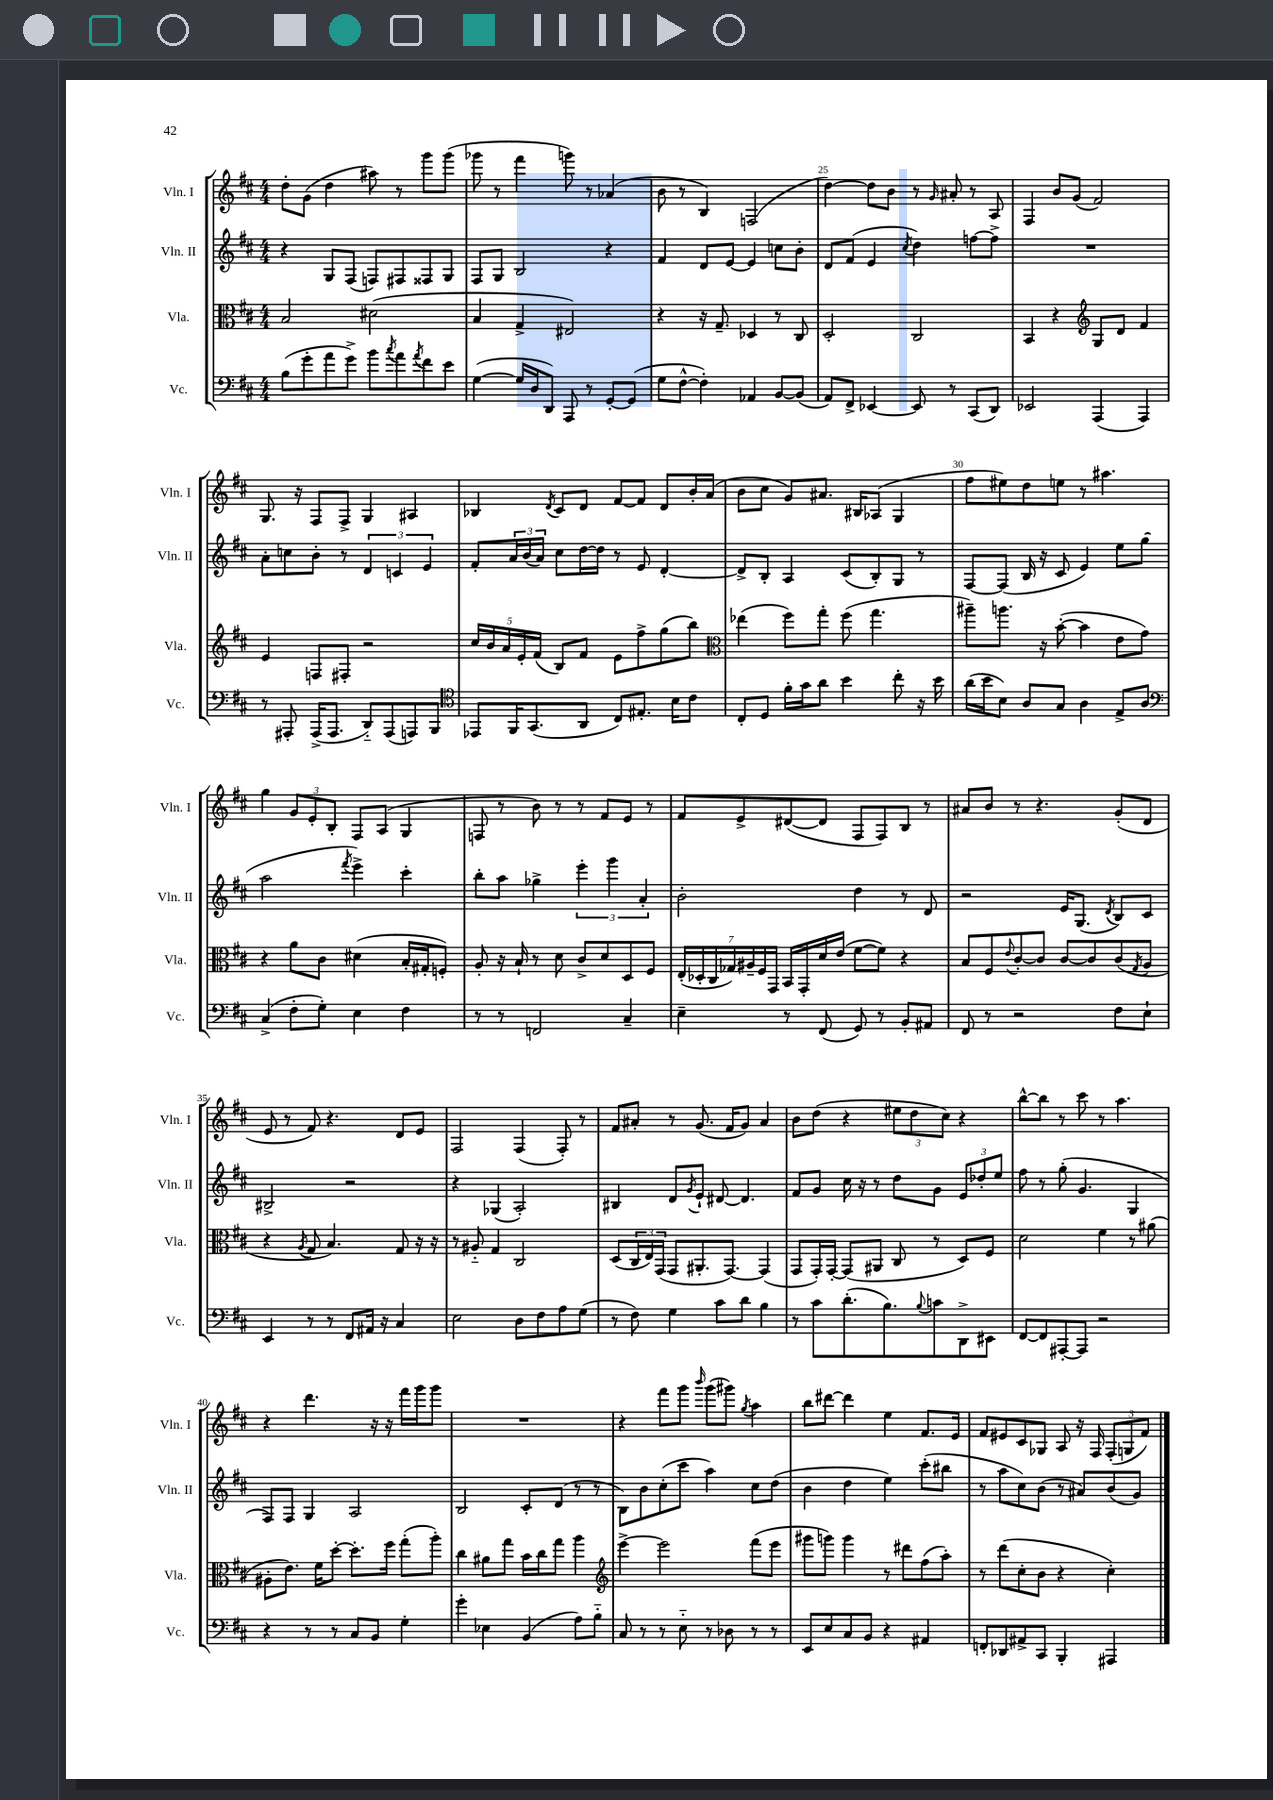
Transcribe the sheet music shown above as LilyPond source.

<<
\new StaffGroup <<
\new Staff = "s0" \with { instrumentName = "Vln. I" shortInstrumentName = "Vln. I" } {
    \clef treble \key d \major \numericTimeSignature \time 4/4
    d''8-. g'8( d''4 ais''8) r8 g'''8 g'''8( |
    ges'''8 r8 fis'''4 g'''8) r8 aes'4( |
    b'8 r8 b4) f2( |
    d''4~) d''8 b'8 r8 \grace { g'16 } ais'8-. r8 a8 |
    fis4 b'8 g'8( fis'2) |
    g8. r16 fis8 fis8-> g4 ais4 |
    bes4 \acciaccatura { d'8 } cis'8 d'8 fis'8~ fis'8 d'8 b'16-. a'16( |
    b'8 cis''8 g'8) ais'8. bis16 aes8( g4 |
    fis''8 eis''8) d''8 e''8 r8 ais''4. |
    g''4 \tuplet 3/2 { g'8 e'8-. b8-. } fis8 a8( g4 |
    f8 r8 b'8) r8 r8 fis'8 e'8 r8 |
    fis'8 e'8-> dis'8~( dis'8 fis8 fis8) b8 r8 |
    ais'8 b'8 r8 r4. g'8-.( d'8 |
    e'8 r8 fis'8) r4. d'8 e'8 |
    fis2 fis4( fis8-.) r8 |
    fis'8 ais'8-. r8 g'8.( fis'16 g'8) ais'4 |
    b'8 d''8( r4 \tuplet 3/2 { eis''8 d''8 cis''8) } r4 |
    b''8~-^ b''8 r8 cis'''8 r8 a''4. |
    r4 d'''4. r16 r16 fis'''16 g'''16 g'''8 |
    R1 |
    r4 fis'''8 g'''8 \grace { b'''16 } g'''8( gis'''8) \acciaccatura { g''8 } a''4 |
    b''8 dis'''8~ dis'''4 e''4 fis'8. e'16 |
    fis'8 eis'8 cis'8 ges8 a8 r16 fis16 \tuplet 3/2 { fis8-.( g8 fis'8) } \bar "|." |
}
\new Staff = "s1" \with { instrumentName = "Vln. II" shortInstrumentName = "Vln. II" } {
    \clef treble \key d \major \numericTimeSignature \time 4/4
    r4 g8 fis8( f8) fis8 fisis8 g8 |
    fis8 g8 b2 r4 |
    fis'4 d'8 e'8~ e'4 c''8 b'8-. |
    d'8 fis'8( e'4 \acciaccatura { cis''8 } d''4) f''8~ f''8-> |
    R1 |
    a'8-. c''8 b'8-. r8 \tuplet 3/2 { d'4 c'4 e'4 } |
    fis'8-. \tuplet 3/2 { a'16 b'16( a'16) } cis''8 d''16~ d''16 r8 e'8 d'4~-. |
    d'8-> b8-. a4 cis'8( b8-.) g8 r8 |
    fis8~ fis8( b16 r16 cis'8 e'4) e''8 g''8( |
    a''2 \acciaccatura { fis'''8 } e'''4->) cis'''4-. |
    b''8-. a''8 ges''4-> \tuplet 3/2 { e'''4-. g'''4 a'4-. } |
    b'2-. d''4 r8 d'8 |
    r2 e'16 g8.( \acciaccatura { d'8 } b8) cis'8 |
    bis2-> r2 |
    r4 ges4( a2-.) |
    bis4 d'8 \acciaccatura { g'8 } e'8-! dis'8~ dis'4. |
    fis'8 g'8 cis''16 r16 r8 d''8 g'8 \tuplet 3/2 { e'8 des''8-. e''8 } |
    fis''8 r8 g''8-.( g'4. g4 |
    fis8) fis8 g4 a2 |
    b2 cis'8-. d'8( r8 r8 |
    b8) b'8 cis''8-.( cis'''8 a''4) cis''8 d''8( |
    b'4 d''4 e''4) cis'''8-.( bis''8 |
    r8 a''8 cis''8) b'8( r8 ais'8) b'8( g'8) \bar "|." |
}
\new Staff = "s2" \with { instrumentName = "Vla." shortInstrumentName = "Vla." } {
    \clef alto \key d \major \numericTimeSignature \time 4/4
    b2 dis'2( |
    b4 g4-> eis2) |
    r4 r16 g8.-- des4 r8 cis8 |
    d2-. cis2 |
    b,4 r4 \clef treble g8 d'8 fis'4 |
    e'4 f8 fis8-. r2 |
    \tuplet 5/4 { cis''16 b'16 a'16 e'16-. fis'16( } b8) fis'8 e'8 fis''8-> g''8( b''8) |
    \clef alto ees''4( fis''8) g''8-. fis''8( g''4. |
    ais''8--) a''8. r16 b'8~-.( b'4 e'8 g'8) |
    r4 a'8 cis'8 dis'4( b16-. gis16-. f8-.) |
    a8-. r16 b16-! r8 d'8 cis'8-> d'8 d8 fis8 |
    \tuplet 7/4 { e16-.( des16-. cis16 ges16) ais16-- fis16 g,16 } b,16 g,16-. d'16 e'16( fis'8~ fis'8) r4 |
    b8 fis8 \appoggiatura { e'8 } cis'8~-. cis'8 cis'8~ cis'8 cis'8( \acciaccatura { g8 } a8 |
    r4 \acciaccatura { a8 } g8 b4.) g8 r16 r16 |
    r8 ais8-_ g4 cis2 |
    d8( \tuplet 3/2 { cis16 e16) g,16( } g,8 ais,8.-. g,8.~) g,4( |
    g,8 g,16-.) g,16~-. g,8( ais,8 cis8 r8 d8) fis8 |
    d'2 fis'4 r8 ais'8( |
    ais8-. e'8.) fis'16 d''8~-. d''8.-. fis''16 g''8-.( a''8-.) |
    cis''4 ais'8 g''8 b'16 cis''16 g''8 a''4 |
    \clef treble e'''4~-> e'''2 fis'''8( e'''8 |
    gis'''8 g'''8) g'''4 r8 dis'''8 fis''8( a''8-.) |
    r8 d'''8( cis''8-. b'8 r4 cis''4-.) \bar "|." |
}
\new Staff = "s3" \with { instrumentName = "Vc." shortInstrumentName = "Vc." } {
    \clef bass \key d \major \numericTimeSignature \time 4/4
    b8( g'8-. a'8 g'8->) b'8 \acciaccatura { cis''8 } a'8 \acciaccatura { a'8 } fis'8 e'8 |
    g4~( g16 d16 d,8) a,,8 r8 g,8~-. g,8( |
    g8 fis8~-^ fis4-.) aes,4 b,8~ b,8( |
    a,8) fis,8-> ees,4~ ees,8 r8 cis,8( d,8) |
    ees,2 a,,4( a,,4) |
    r8 ais,,8-. ais,,16->( ais,,8. d,8-_) ais,,8( a,,8) b,,8 |
    \clef tenor ees,8 fis,16 g,8.( a,8 cis8) eis8.-. b16 cis'8 |
    cis8-. d8 fis'16-. g'16 a'8 b'4 cis''8-. r16 b'16 |
    a'16( b'16 b8) a8 g8 a4 e8-> a8 |
    \clef bass cis4->( fis8-. g8-.) e4 fis4 |
    r8 r8 f,2 cis4-- |
    e4-- r8 fis,8( g,8) r8 b,8-. ais,8 |
    fis,8 r8 r2 fis8 e8-! |
    e,4 r8 r8 fis,8 ais,16 r16 cis4 |
    e2 d8 fis8 a8 g8( |
    r8 fis8) g4 cis'8 d'8 b4 |
    r8 cis'8 d'8.-.( b8.) \appoggiatura { b8 } c'8 d,8-> eis,8 |
    fis,8~ fis,8 ais,,8~-. ais,,8 r2 |
    r4 r8 r8 cis8 b,8 g4-. |
    g'4-. ees4 b,4( a8) b8-_ |
    cis8 r8 r8 e8-_ r8 des8 r8 r8 |
    e,8 e8 cis8 b,8 r4 ais,4 |
    f,8-. des,8 ais,8-> cis,8 b,,4-. ais,,4 \bar "|." |
}
>>
>>
\layout { \context { \Score currentBarNumber = #22 \override BarNumber.break-visibility = ##(#f #t #t) barNumberVisibility = #(every-nth-bar-number-visible 5) } }
